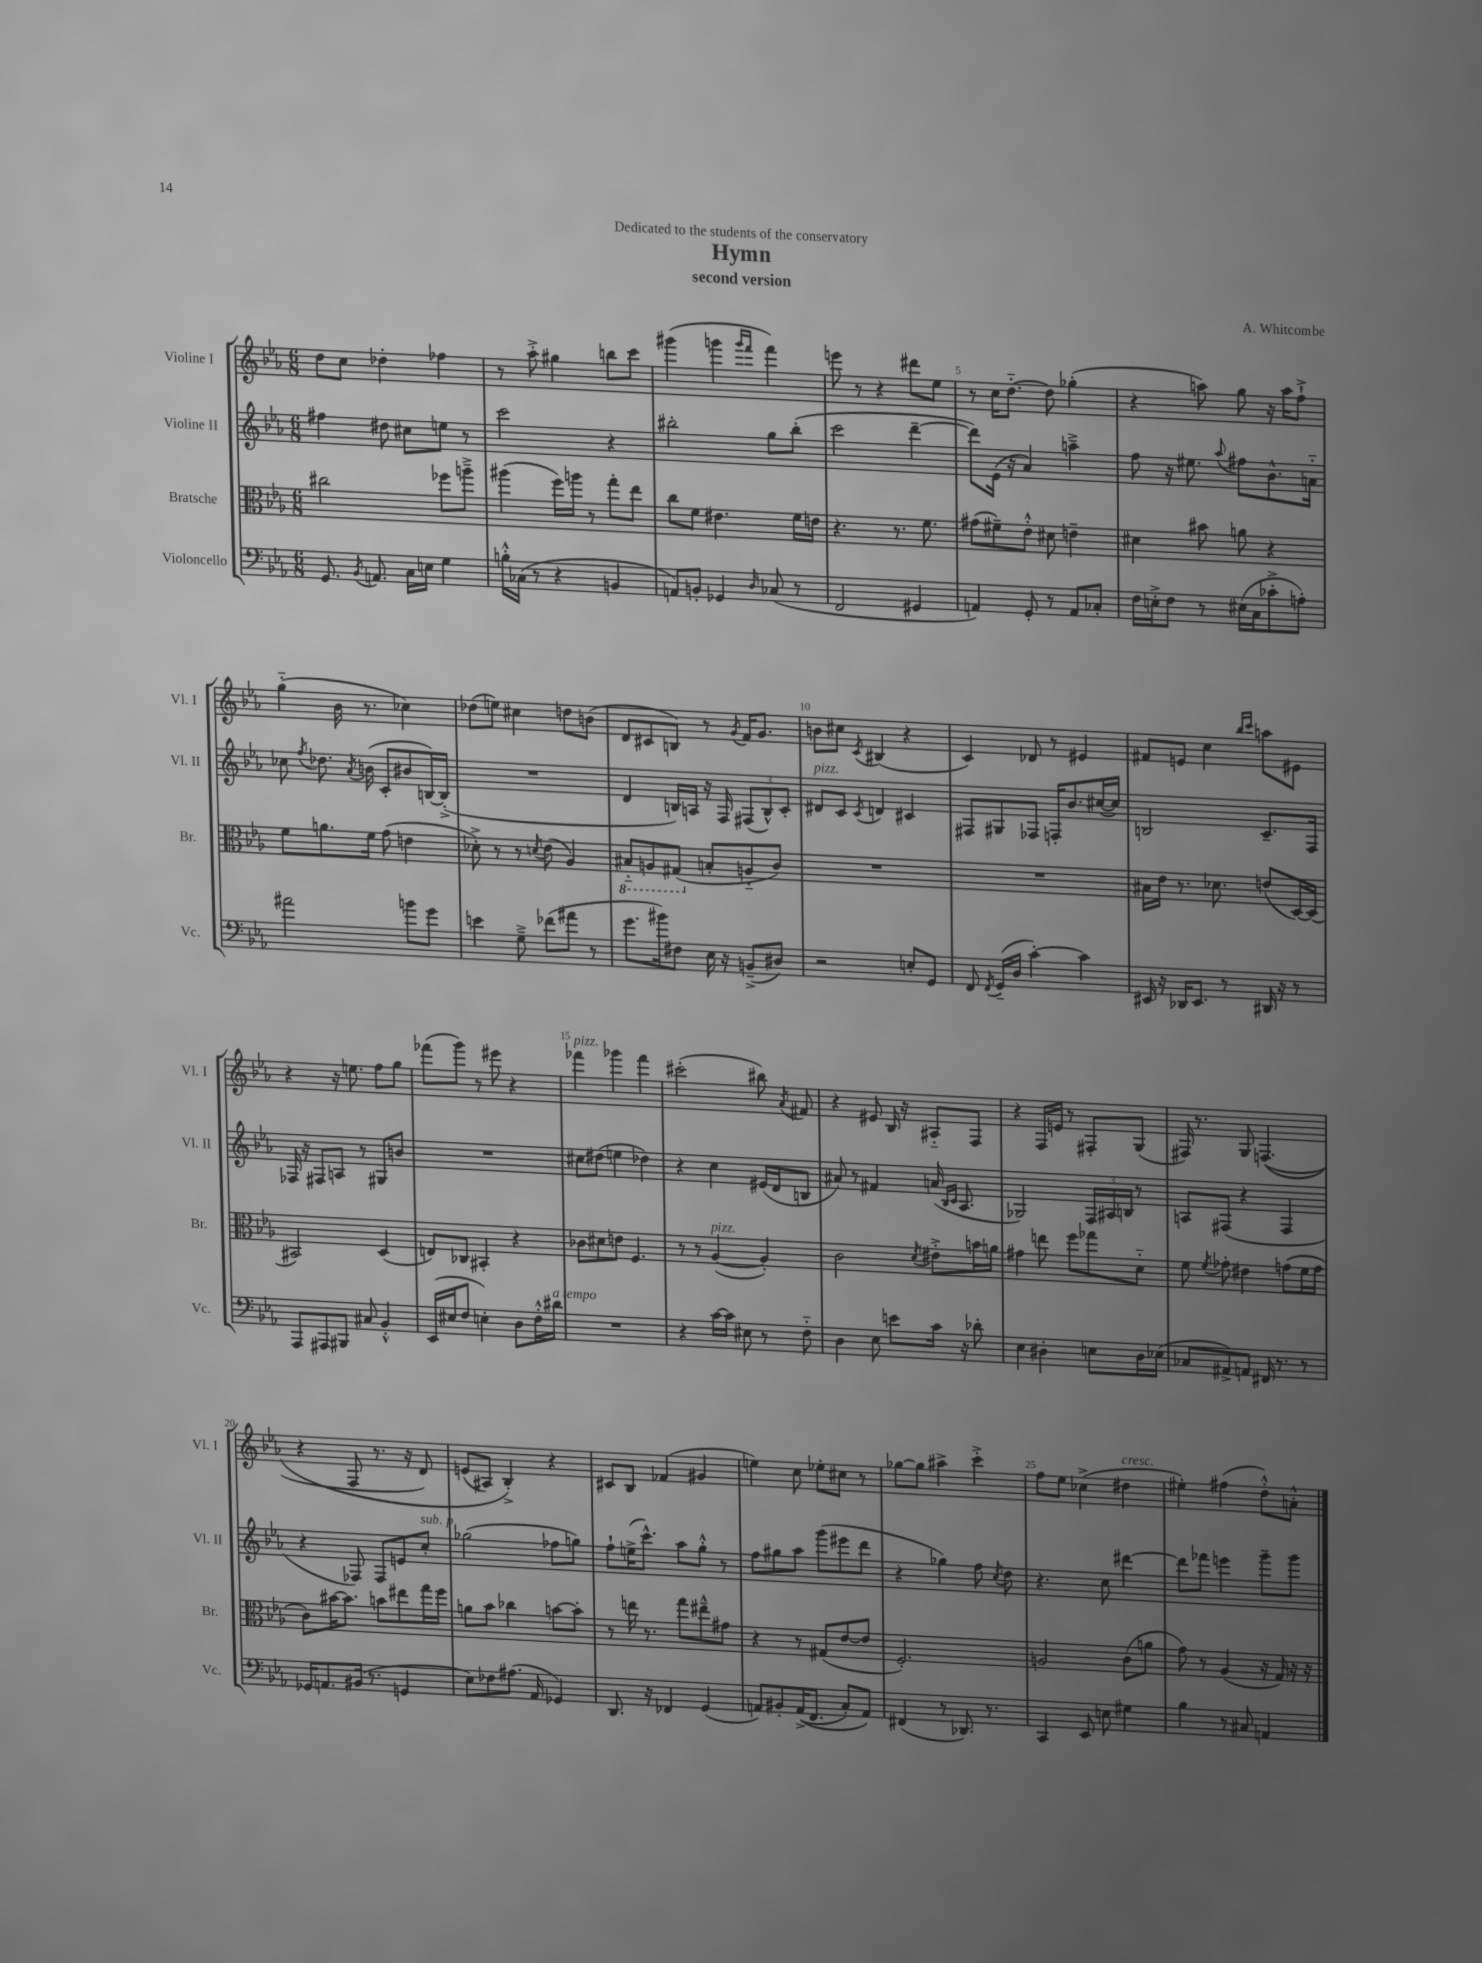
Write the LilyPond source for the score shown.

\header { title = "Hymn" composer = "A. Whitcombe" subtitle = "second version" dedication = "Dedicated to the students of the conservatory" }
<<
\new StaffGroup <<
\new Staff = "s0" \with { instrumentName = "Violine I" shortInstrumentName = "Vl. I" } {
    \clef treble \key ees \major \numericTimeSignature \time 6/8
    \autoBeamOff d''8[ c''8] des''4-. fes''4 |
    r8 aes''8-.-> gis''4 b''8[ c'''8] |
    gis'''4( g'''4 \grace { g'''16[ f'''16] } f'''4) |
    e'''8 r8 r4 dis'''8[ ees''8] |
    r8 c''16[ d''8.]~-_ d''8 ges''4-.( |
    r4 a''8) g''8 r16 a''16[ f''8]-!-> |
    g''4-_( bes'16 r8. ces''4) |
    des''8[( e''8]) cis''4 d''8[ b'8]( |
    d'8[ cis'8 b8]) r8 \acciaccatura { g'8 } f'16[ g'8.] |
    b'8[ cis''8] \acciaccatura { c'8 } bis4( r4 |
    c'4) des'8 r8 eis'4 |
    fis'8[ e'8] c''4 \grace { bes''16[ c'''16] } a''8[ eis'8] |
    r4 r16 e''8. f''8[ g''8] |
    fes'''8[( g'''8]) r8 eis'''8 r4 |
    fes'''4^\markup { \italic "pizz." } ges'''4 fes'''4 |
    cis'''2-.( bis''8) \acciaccatura { aes'8 } fis'8 |
    r4 eis'8 bes16 r16 ais8[-_ f8] |
    r4 f16[ e'16] r8 fis8[-. g8]( |
    fis16) r8. g8 f4.(\( |
    r4 f8 r8. r16 d'8) |
    e'8[( ais8]) bes4-.->\) r4 |
    cis'8[ bes8] fes'4( gis'4 |
    e''4) c''8 ees''8[-. cis''8] r8 |
    ges''8[~ ges''8] ais''4-> c'''4-.-> |
    f''8[ ees''8] ces''4->( dis''4^\markup { \italic "cresc." } |
    eis''4-.) fis''4( d''8[-.-^) a'8]-.-^ \bar "|." |
}
\new Staff = "s1" \with { instrumentName = "Violine II" shortInstrumentName = "Vl. II" } {
    \clef treble \key ees \major \numericTimeSignature \time 6/8
    \autoBeamOff fis''4 dis''8 cis''8[ e''8] r8 |
    c'''2 r4 |
    bis''2-. g''8[ bis''8]-.( |
    c'''2 d'''4~-- |
    d'''8[) ees'16]( r16 aes'4) a''4---> |
    f''8 r16 eis''8. \appoggiatura { aes''8 } fis''8[ bes'8.-^ a'16]-_ |
    ces''8 \acciaccatura { f''8 } des''8. \acciaccatura { aes'8 } b'16( c'8[-. bis'8 b16~) b16]-.->( |
    R2. |
    d'4 b16[) a16] r16 f16 \tuplet 3/2 { fis8[( b8-^) c'8]-. } |
    dis'8[^\markup { \italic "pizz." } c'8] \acciaccatura { c'8 } d'4 cis'4 |
    fis8[ gis8 fes8] f16[-. bes'8. cis''16~( cis''16]) |
    b2 c'8.[-- f16] |
    fes16 r16 fis8[ a8] r8 gis8[ b'8] |
    R2. |
    cis''8[ dis''8]( e''4 des''4) |
    r4 c''4 eis'16[( d'16 b8] |
    ais'8) r8 fis'4 a'16( \grace { bes16[ c'16] } aes8. |
    ges2) \tuplet 3/2 { f16[ ais16 b16] } r8 |
    a8[ fis8]( r4 fis4 |
    r4 fes8) fes8[ e'8 c''8]-.^\markup { \italic "sub. p" } |
    ges''2( fes''8[ g''8]) |
    f''8[-! e''16->( c'''8.]-^) aes''8[ g''8]-.-^ r8 |
    f''8[ gis''8 aes''8] g'''8[( eis'''8 d'''8] |
    r4 ges''4) f''8 \acciaccatura { c''8 } d''8 |
    r4. c''8 dis'''4~ |
    dis'''8[ fes'''8] e'''4 g'''8[-- g'''8] \bar "|." |
}
\new Staff = "s2" \with { instrumentName = "Bratsche" shortInstrumentName = "Br." } {
    \clef alto \key ees \major \numericTimeSignature \time 6/8
    \autoBeamOff cis''2 fes''8[ a''8]---> |
    ais''4( f''16[) a''16] r8 g''8[-. ees''8] |
    c''8[ f'8] eis'4. f'16[ e'16] |
    r4. r8. f'8. |
    gis'8[( fis'8--) ees'8]-.-^ dis'8 e'4-- |
    dis'4 bis'8 a'8 r4 |
    f'8[ a'8. f'16] g'8( e'4 |
    des'8-.->) r8 r8 \acciaccatura { d'8 } ees'8( aes4) |
    \ottava #-1 bis,8[-_ a,8 gis,8]( \ottava #0 b8[-. a8-_ c'8]) |
    R2. |
    R2. |
    bis16[ ees'16] r8. des'8. e'8[( d16~) d16]( |
    bis,2) d4( |
    e8[) ces8] bis,4-. r4 |
    ces'8[ dis'8 e'8] f4. |
    r8 r8 aes4~^\markup { \italic "pizz." }( aes4-.) |
    c'2 \acciaccatura { d'8 } eis'8[-.-> b'16 a'16] |
    gis'4 e''8 f''8[ ges''8 d'8]-_ |
    f'8 \acciaccatura { f'8 } ges'8-. eis'4 g'8[( f'16 g'16] |
    c'8[) bis'16~ bis'8.] b'8[ eis''8 g''16 f''16] |
    a'8[ bes'8] ces''4 b'8[~ b'8]-. |
    r8 e''16 r8. g''8[ eis''8---^ gis'8] |
    r4 r8 gis8[( ees'8~ ees'8] |
    f2.-.) |
    a2 c'8[( a'8] |
    g'8) r8 aes4( r16 g16) r16 r16 \bar "|." |
}
\new Staff = "s3" \with { instrumentName = "Violoncello" shortInstrumentName = "Vc." } {
    \clef bass \key ees \major \numericTimeSignature \time 6/8
    \autoBeamOff g,8. \acciaccatura { bes,8 } a,8. c16[ e16] g4 |
    b16[-.-^ ces16]( r8 r4 b,4 |
    a,8[) b,8]-. ges,4 \grace { d16 } ces8( r8 |
    f,2 gis,4 |
    a,4) g,8-. r8 a,8[ ces8]-. |
    f16[ e16-.-> f8] r8 eis16[( c16 ces'8-.-> a8]-.) |
    ais'2 b'8[ g'8] |
    e'4 g8---> fes'8[( ais'8] r8 |
    g'8.[ bis'16) fis8] ees16 r16 b,8[--->( dis8]) |
    r2 e8[-. g,8] |
    f,8 \acciaccatura { f,8 } g,16[-_( d16] c'4~-.) c'4 |
    eis,16 r16 des,16[ eis,8.] r8 dis,16 r16 r8 |
    aes,,8[ ais,,8 bis,,8] cis8 bes,4-.-^ |
    ees,16[( eis16 f8] e4-.) d8[ f16-.-^ dis'16]^\markup { \italic "a tempo" } |
    R2. |
    r4 c'16[~ c'16] eis8 r8 f8-_ |
    d4 ees8 e'8[ c'16] r16 des'8-. |
    ees4 dis4-. e8[ dis16 ees16]( |
    ces8[ ais,8->) a,8] fis,16 r8. r8 |
    ges,16[ a,8. bis,16]( r8. g,4 |
    ees8[) fes8 ais8.]( aes,16 ges,4) |
    d,8. r16 fes,4 g,4( |
    a,8[) bis,8-. a,16->(\( f,8.] c8[-.) a,8]\) |
    fis,4( r8 des,8.) r8. |
    c,4 ees,8 e8 gis4 |
    bes4 r8 cis8 a,4 \bar "|." |
}
>>
>>
\layout { \context { \Score \override BarNumber.break-visibility = ##(#f #t #t) barNumberVisibility = #(every-nth-bar-number-visible 5) } }
